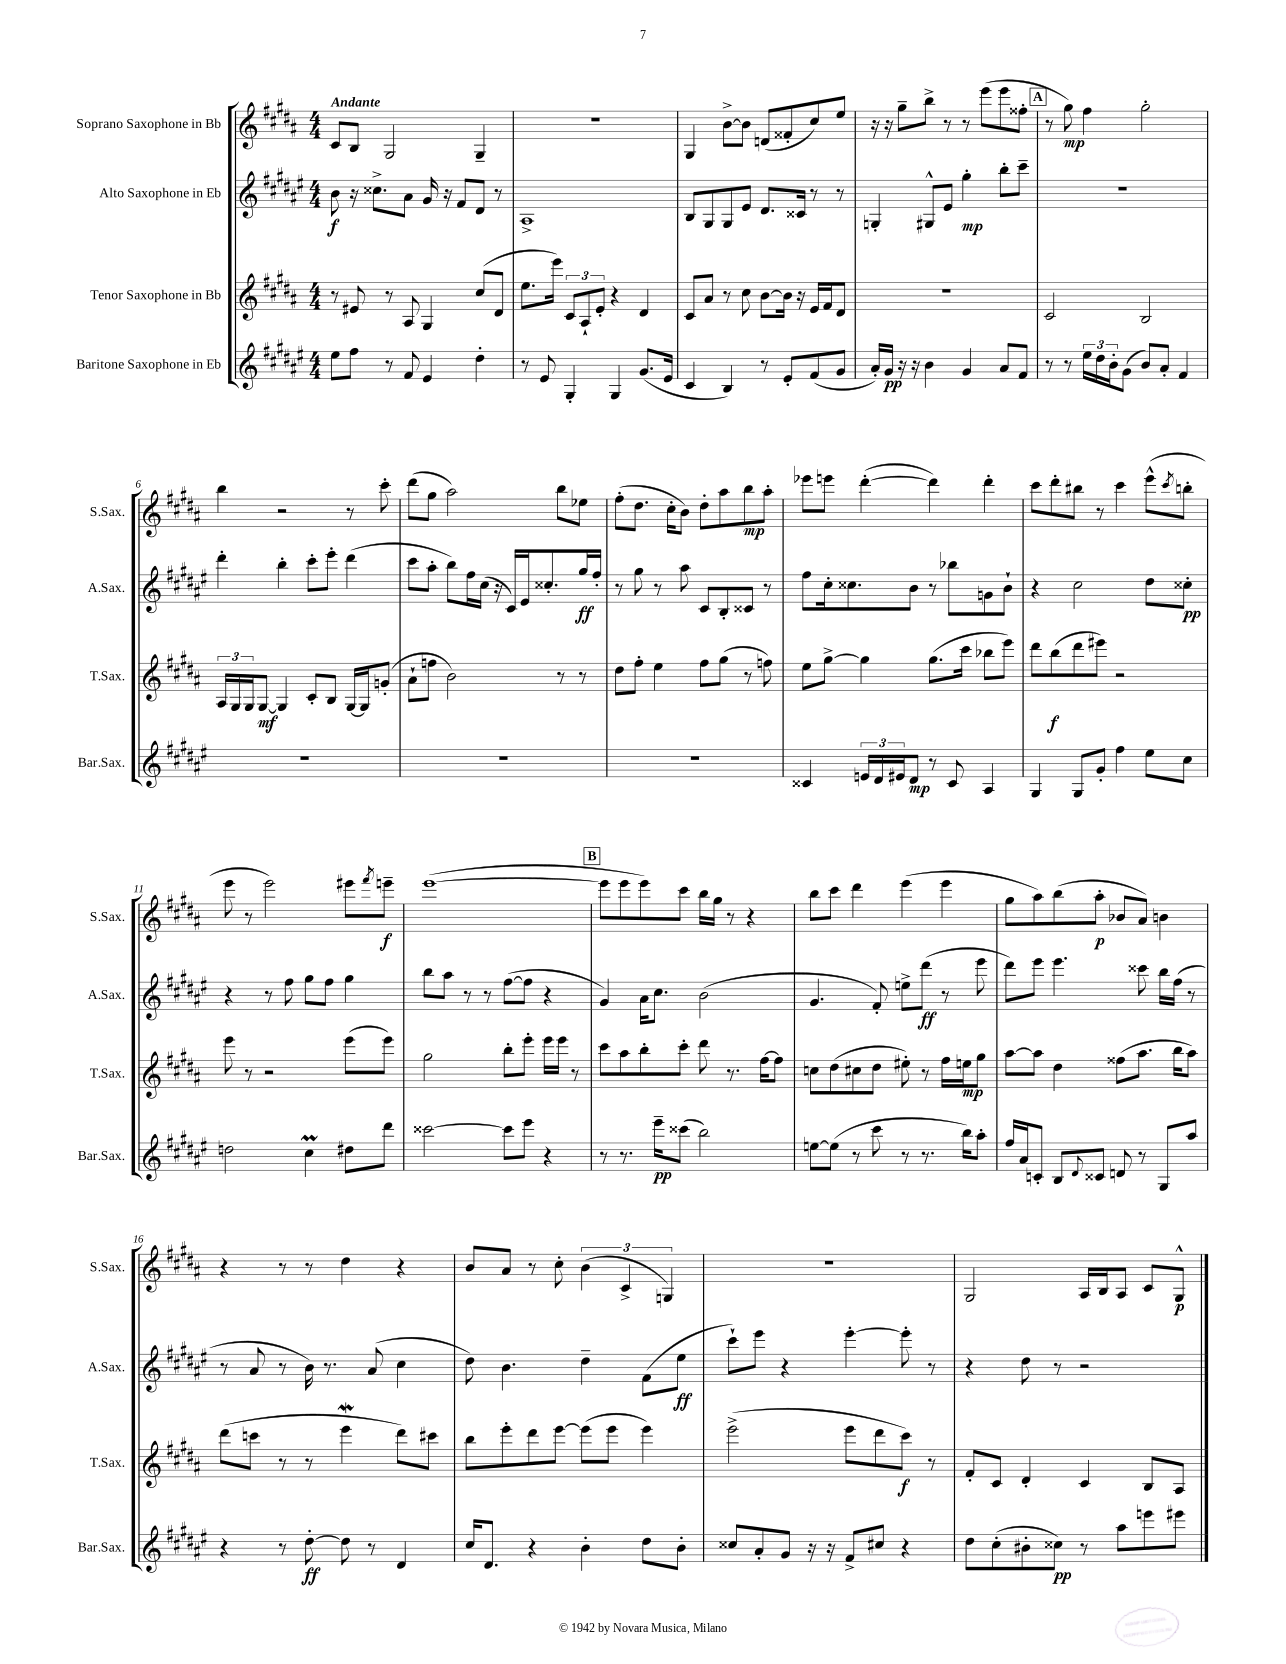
<<
\new StaffGroup <<
\new Staff = "s0" \with { instrumentName = "Soprano Saxophone in Bb" shortInstrumentName = "S.Sax." } {
    \clef treble \key b \major \numericTimeSignature \time 4/4 \tempo "Andante"
    cis'8 b8 gis2 gis4-- |
    r1 |
    gis4 b'8~-> b'8 d'8( fisis'8-. cis''8) e''8 |
    r16 r16 gis''8-- b''8-> r8 r8 e'''8( e'''8 fisis''8-. |
    \mark \markup { \box "A" } r8 gis''8\mp) fis''4 gis''2-. |
    b''4 r2 r8 cis'''8-. |
    dis'''8( gis''8 ais''2) b''8 ees''8 |
    fis''8-.( dis''8. cis''16-. b'8) dis''8-. ais''8 b''8\mp ais''8-. |
    ees'''8 e'''8 dis'''4~-.( dis'''4) dis'''4-. |
    cis'''8 dis'''8-. bis''8 r8 cis'''4 e'''8-^( \acciaccatura { cis'''8 } b''8-. |
    e'''8 r8 e'''2) eis'''8 \acciaccatura { fis'''8 } e'''8--\f |
    e'''1~( |
    \mark \markup { \box "B" } e'''8 e'''8 e'''8) cis'''8 b''16 gis''16 r8 r4 |
    b''8 cis'''8 dis'''4 e'''4( e'''4 |
    gis''8 ais''8) b''8( ais''8-.\p bes'8 ais'8) b'4 |
    r4 r8 r8 dis''4 r4 |
    b'8 ais'8 r8 cis''8-. \tuplet 3/2 { b'4( cis'4-> g4) } |
    R1 |
    gis2 ais16 b16 ais8 cis'8 gis8-^\p \bar "|." |
}
\new Staff = "s1" \with { instrumentName = "Alto Saxophone in Eb" shortInstrumentName = "A.Sax." } {
    \clef treble \key fis \major \numericTimeSignature \time 4/4
    b'8\f r16 cisis''8.-> ais'8 gis'16 r16 fis'8 dis'8 r8 |
    ais1-> |
    b8 gis8 gis8 eis'8 dis'8. cisis'16 r8 r8 |
    g4-. gis8-^ eis'8 gis''4-.\mp b''8-. cis'''8-- |
    \mark \markup { \box "A" } R1 |
    dis'''4-. b''4-. cis'''8-. eis'''8-. dis'''4( |
    cis'''8 ais''8-. b''8) fis''16 cis''16( r16 cis'16) eis'16 cisis''8.-. gis''16\ff fis''16-. |
    r8 gis''8 r8 ais''8 cis'8 b8-. cisis'8 r8 |
    fis''8 cis''16-. cisis''8. b'8 r8 bes''8 g'8 b'8-! |
    r4 cis''2 dis''8 cisis''8-.\pp |
    r4 r8 fis''8 gis''8 fis''8 gis''4 |
    b''8 ais''8 r8 r8 fis''8~( fis''8 r4 |
    \mark \markup { \box "B" } gis'4) ais'16 cis''8. b'2( |
    gis'4. fis'8-.) e''8-> dis'''8\ff( r8 eis'''8 |
    dis'''8) eis'''8 eis'''4. cisis'''8 b''16 fis''16( r8 |
    r8 ais'8 r8 b'16) r8. ais'8( cis''4 |
    dis''8) b'4. dis''4-- fis'8( eis''8\ff |
    cis'''8-!) eis'''8 r4 eis'''4~-. eis'''8-. r8 |
    r4 dis''8 r8 r2 \bar "|." |
}
\new Staff = "s2" \with { instrumentName = "Tenor Saxophone in Bb" shortInstrumentName = "T.Sax." } {
    \clef treble \key b \major \numericTimeSignature \time 4/4
    r8 eis'8 r8 ais8 gis4 cis''8( dis'8 |
    e''8. e'''16) \tuplet 3/2 { cis'8 ais8-! e'8-. } r4 dis'4 |
    cis'8 ais'8 r8 cis''8 b'8~ b'16 r16 e'16 fis'16 dis'8 |
    R1 |
    \mark \markup { \box "A" } cis'2 b2 |
    \tuplet 3/2 { ais16 gis16 gis16 } gis8~\mf gis4 cis'8-. b8 gis16~ gis16 g'8-.( |
    ais'8-! f''8 b'2) r8 r8 |
    dis''8 fis''8-. e''4 fis''8 gis''8( r8 f''8) |
    e''8 gis''8~-> gis''4 gis''8.( cis'''16 bes''8 e'''8) |
    dis'''8 b''8\f( dis'''8 eis'''8) r2 |
    e'''8 r8 r2 e'''8( e'''8) |
    gis''2 b''8-. e'''8-. e'''16 e'''16 r8 |
    \mark \markup { \box "B" } cis'''8 ais''8 b''8-. cis'''8-. dis'''8 r8. fis''16~ fis''8 |
    c''8 dis''8( cis''8 dis''8 eis''8-.) r8 fis''16 e''16\mp gis''8 |
    ais''8~ ais''8 dis''4 fisis''8( ais''8. b''16 ais''8) |
    dis'''8( c'''8 r8 r8 e'''4\mordent dis'''8) cis'''8 |
    b''8 e'''8-. dis'''8 e'''8~ e'''8( e'''8 e'''4) |
    e'''2->( e'''8 dis'''8 cis'''8\f) r8 |
    fis'8-. cis'8 dis'4-. cis'4 b8 ais8 \bar "|." |
}
\new Staff = "s3" \with { instrumentName = "Baritone Saxophone in Eb" shortInstrumentName = "Bar.Sax." } {
    \clef treble \key fis \major \numericTimeSignature \time 4/4
    eis''8 fis''8 r8 fis'8 eis'4 dis''4-. |
    r8 eis'8 gis4-. gis4 gis'8.( eis'16 |
    cis'4 b4) r8 eis'8-. fis'8( gis'8 |
    ais'16-.) gis'16\pp r16 r16 b'4 gis'4 ais'8 fis'8 |
    \mark \markup { \box "A" } r8 r8 \tuplet 3/2 { eis''16 dis''16 b'16-. } gis'8( b'8) ais'8-. fis'4 |
    R1 |
    R1 |
    R1 |
    cisis'4 \tuplet 3/2 { e'16 dis'16 eis'16 } dis'8\mp r8 cisis'8 ais4 |
    gis4 gis8 gis'8-. fis''4 eis''8 cis''8 |
    d''2 cis''4\prall dis''8 dis'''8 |
    cisis'''2~ cisis'''8 eis'''8 r4 |
    \mark \markup { \box "B" } r8 r8. eis'''16--\pp cisis'''8( b''2) |
    e''8~ e''8( r8 cis'''8 r8 r8. b''16) ais''8-. |
    fis''16 ais'16 c'8-. b8 \appoggiatura { dis'8 } cisis'8 d'8 r8 gis8 ais''8 |
    r4 r8 dis''8~-.\ff dis''8 r8 dis'4 |
    cis''16 dis'8. r4 b'4-. dis''8 b'8-. |
    cisis''8 ais'8-. gis'8 r16 r16 fis'8-> cis''8 r4 |
    dis''8 cis''8-.( bis'8-. cisis''8\pp) r8 ais''8 e'''8 eis'''8 \bar "|." |
}
>>
>>
